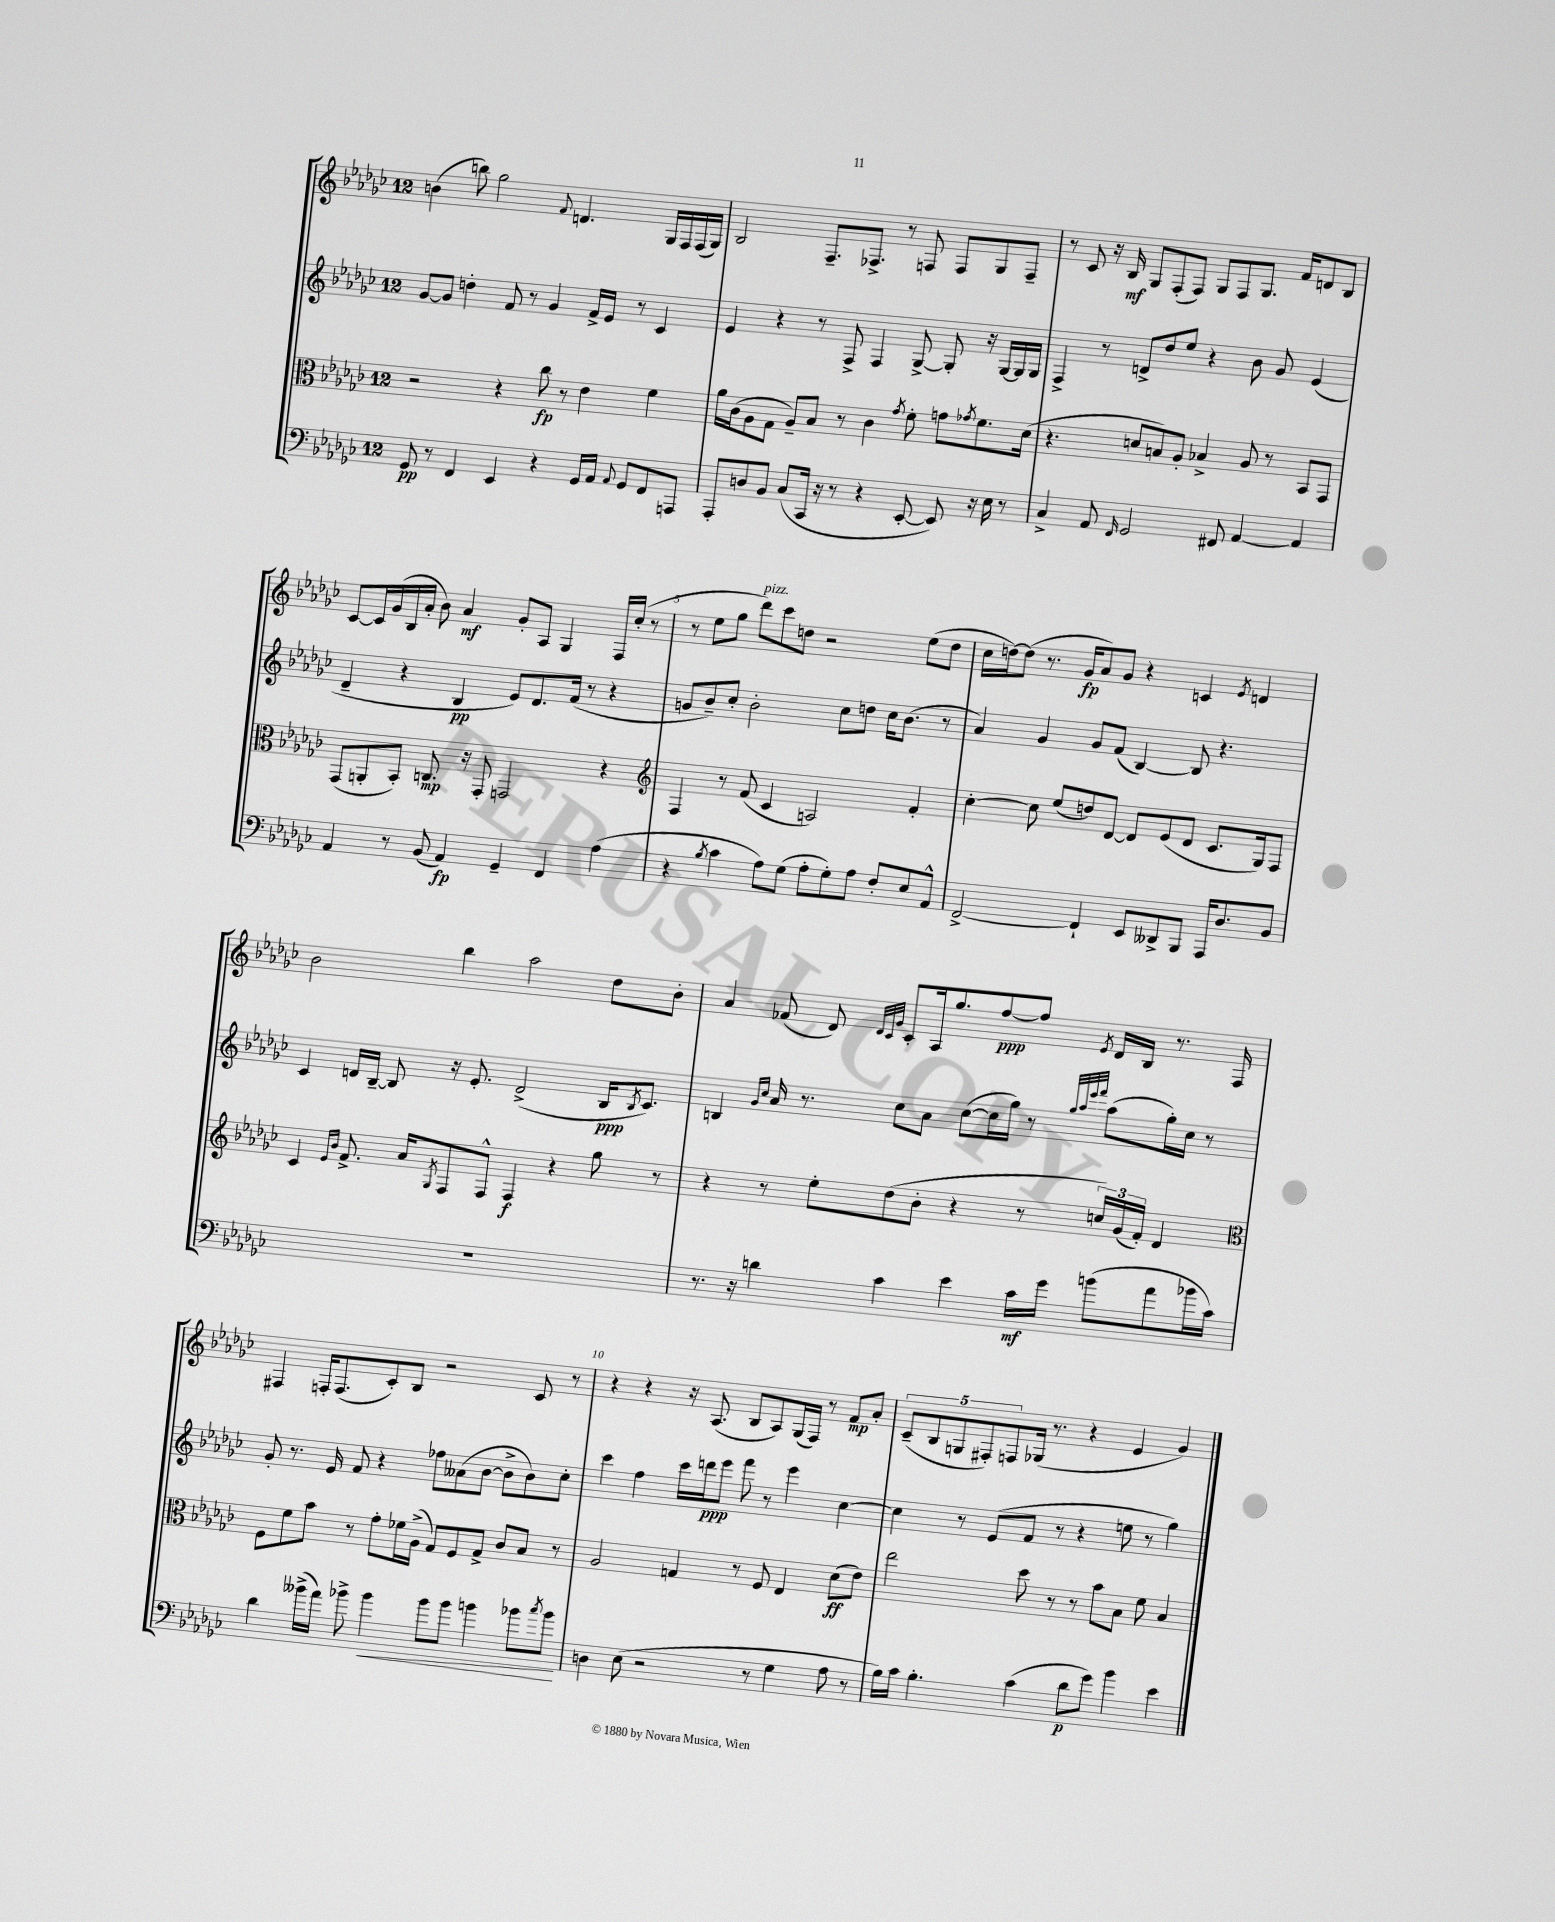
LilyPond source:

<<
\new StaffGroup <<
\new Staff = "s0" {
    \clef treble \key ges \major \once \override Staff.TimeSignature.style = #'single-digit \time 12/8
    b'4( b''8) ges''2 \appoggiatura { f'8 } d'4. ges16 f16 f16( ges16) |
    bes2 f8.-- fes8.-> r8 f8 f8 ges8 f8-- |
    r8 ces'8 r16 bes16\mf ges8 f8-.( f8) ges8 f8 ges8. f'16 d'8 bes8 |
    ces'8~ ces'16 ges'16( bes16 aes'16-. bes'8) aes'4\mf ges'8-. aes8 ges4 f16 ces''16-.( r8 |
    r8 ees''8 ges''8 des'''8^\markup { \italic "pizz." }) ces'''8 d''8 r2 ees''8( d''8 |
    ces''16 d''16~) d''8( r8. ges'16\fp aes'8) ges'8 r4 c'4 \acciaccatura { ees'8 } d'4 |
    bes'2 bes''4 aes''2 des''8 bes'8-. |
    aes'4 fes'8( des'8) \grace { des'32 ces'32 ges'32 } ces'8-. aes16 ges''8. f''8~\ppp f''8 \acciaccatura { ees'8 } des'16 bes16 r8. f16 |
    fis4 f16-. f8.( ces'8-.) bes8 r2 ces'8 r8 |
    r4 r4 r16 aes8.( bes8 aes8) ges16( f16) r8 f'8\mp aes'8-. |
    \tuplet 5/4 { ces'8--( bes8 g8 fis8-.) f8 } ges16( r8. r4 ees'4 ges'4) \bar "|." |
}
\new Staff = "s1" {
    \clef treble \key ges \major \once \override Staff.TimeSignature.style = #'single-digit \time 12/8
    ges'8~ ges'8 d''4-. f'8 r8 ges'4 f'16-> ees'16 r8 ces'4 |
    ees'4 r4 r8 f8-> f4 ges8~-> ges8-. r16 ges16~ ges16 ges16 |
    f4-> r8 d'8-> des''8 ees''8 r4 bes'8 ges'8 ees'4( |
    des'4-- r4 bes4\pp ees'8) des'8. f'16( r8 r4 |
    g'8 bes'8--) ces''8-. bes'2-. ces''8 d''8 ces''16 bes'8.( r8 |
    aes'4) ges'4 ges'8 f'8( bes4~) bes8 r4. |
    ces'4 d'16 bes16~-- bes8 r16 ees'8.-. d'2->( bes16\ppp \acciaccatura { bes8 } ces'8.) |
    b4 \grace { ges'16 ces''16 } aes'16 r8. ces''8 aes'8 ces''8~( ces''16 ges''16) r8 \grace { ges''32 aes''32 ees'''32 f'''32 } aes''8( ges''16-.) ces''16 r8 |
    ges'8-. r8. ees'16 f'8 r4 fes''8 aeses'8( bes'8~ bes'8-> bes'8) ces''8-. |
    ces'''4 f''4 ces'''16 d'''16\ppp ees'''8 f'''8 r8 ees'''4 ces''4~ |
    ces''4 r8 ees'8( f'8 r8 r4 e''8 r8 ges''4) \bar "|." |
}
\new Staff = "s2" {
    \clef alto \key ges \major \once \override Staff.TimeSignature.style = #'single-digit \time 12/8
    r2 r4 ces''8\fp r8 ees'4 f'4 |
    aes'16 ces'16( aes8 ges8 aes8--) bes8 r8 ces'4 \acciaccatura { ges'8 } f'8-. g'8 \acciaccatura { ges'8 } f'8. des'16( |
    r4. d'8 b8) aes8-. bes4-> aes8 r8 bes,8 ges,8 |
    ges,8( a,8-. bes,8-.) c8.\mp r16 ges,8-. g,2 r4 |
    \clef treble f4 r8 f'8( ces'4 a2) f'4-. |
    ces''4~-. ces''8 ees''8( d''8) des'8~ des'8 ees'8( des'8 ces'8. ges16) f8 |
    ces'4 \grace { ees'16 bes'16 } f'8.-> aes'16 \acciaccatura { ges8 } f8 f8-^ f4\f r4 ges''8 r8 |
    r4 r8 ees''8-. des''8( bes'8-. r4 r8 \tuplet 3/2 { c''16) ges'16( f'16-.) } des'4 |
    \clef alto f8 f'8 bes'8 r8 ges'8-. fes'16 aes16->( ges8) f8 ges8-> ces'8 bes8 r8 |
    aes2 g4 r8 f8 ees4 des'8\ff( ees'8) |
    ees''2 des''8 r8 r8 bes'8 bes8 f'8 bes4 \bar "|." |
}
\new Staff = "s3" {
    \clef bass \key ges \major \once \override Staff.TimeSignature.style = #'single-digit \time 12/8
    ges,8\pp r8 f,4 ees,4 r4 ges,16 aes,16 \appoggiatura { aes,8 } ges,8 f,8 a,,8 |
    aes,,8-. d8 bes,8 ces8( ces,16 r16 r8 r4 ees,8~-. ees,8) r16 ees16 r8 |
    ces4-> aes,8 \grace { f,16 } ges,2 fis,8 aes,4~ aes,4 |
    aes,4 r8 bes,8( aes,4\fp) ges,4-- f,4 aes4( |
    r4 \acciaccatura { bes8 } ces'4 aes8) ges8( aes8-. ges8-.) aes8 f8-. ees8 aes,8-^ |
    f,2~-> f,4-! ees,8 deses,8-> bes,,8 aes,,16 des8. bes,8 |
    R1. |
    r8. r16 d'4 ces'4 ees'4 ces'16\mf ges'16 b'8( aes'8 bes'16 ces'16) |
    des'4 beses'16->( aes'16) bes'8-> bes'4\< bes'8 bes'8 b'4 bes'8 \acciaccatura { ces''8 } bes'8\! |
    d4 ees8( r2 r8 ges4 aes8 r8 |
    bes16) ces'16 bes4.-. ces'4( des'8\p ges'8) bes'4 ees'4 \bar "|." |
}
>>
>>
\layout { \context { \Score \override BarNumber.break-visibility = ##(#f #t #t) barNumberVisibility = #(every-nth-bar-number-visible 5) } }
